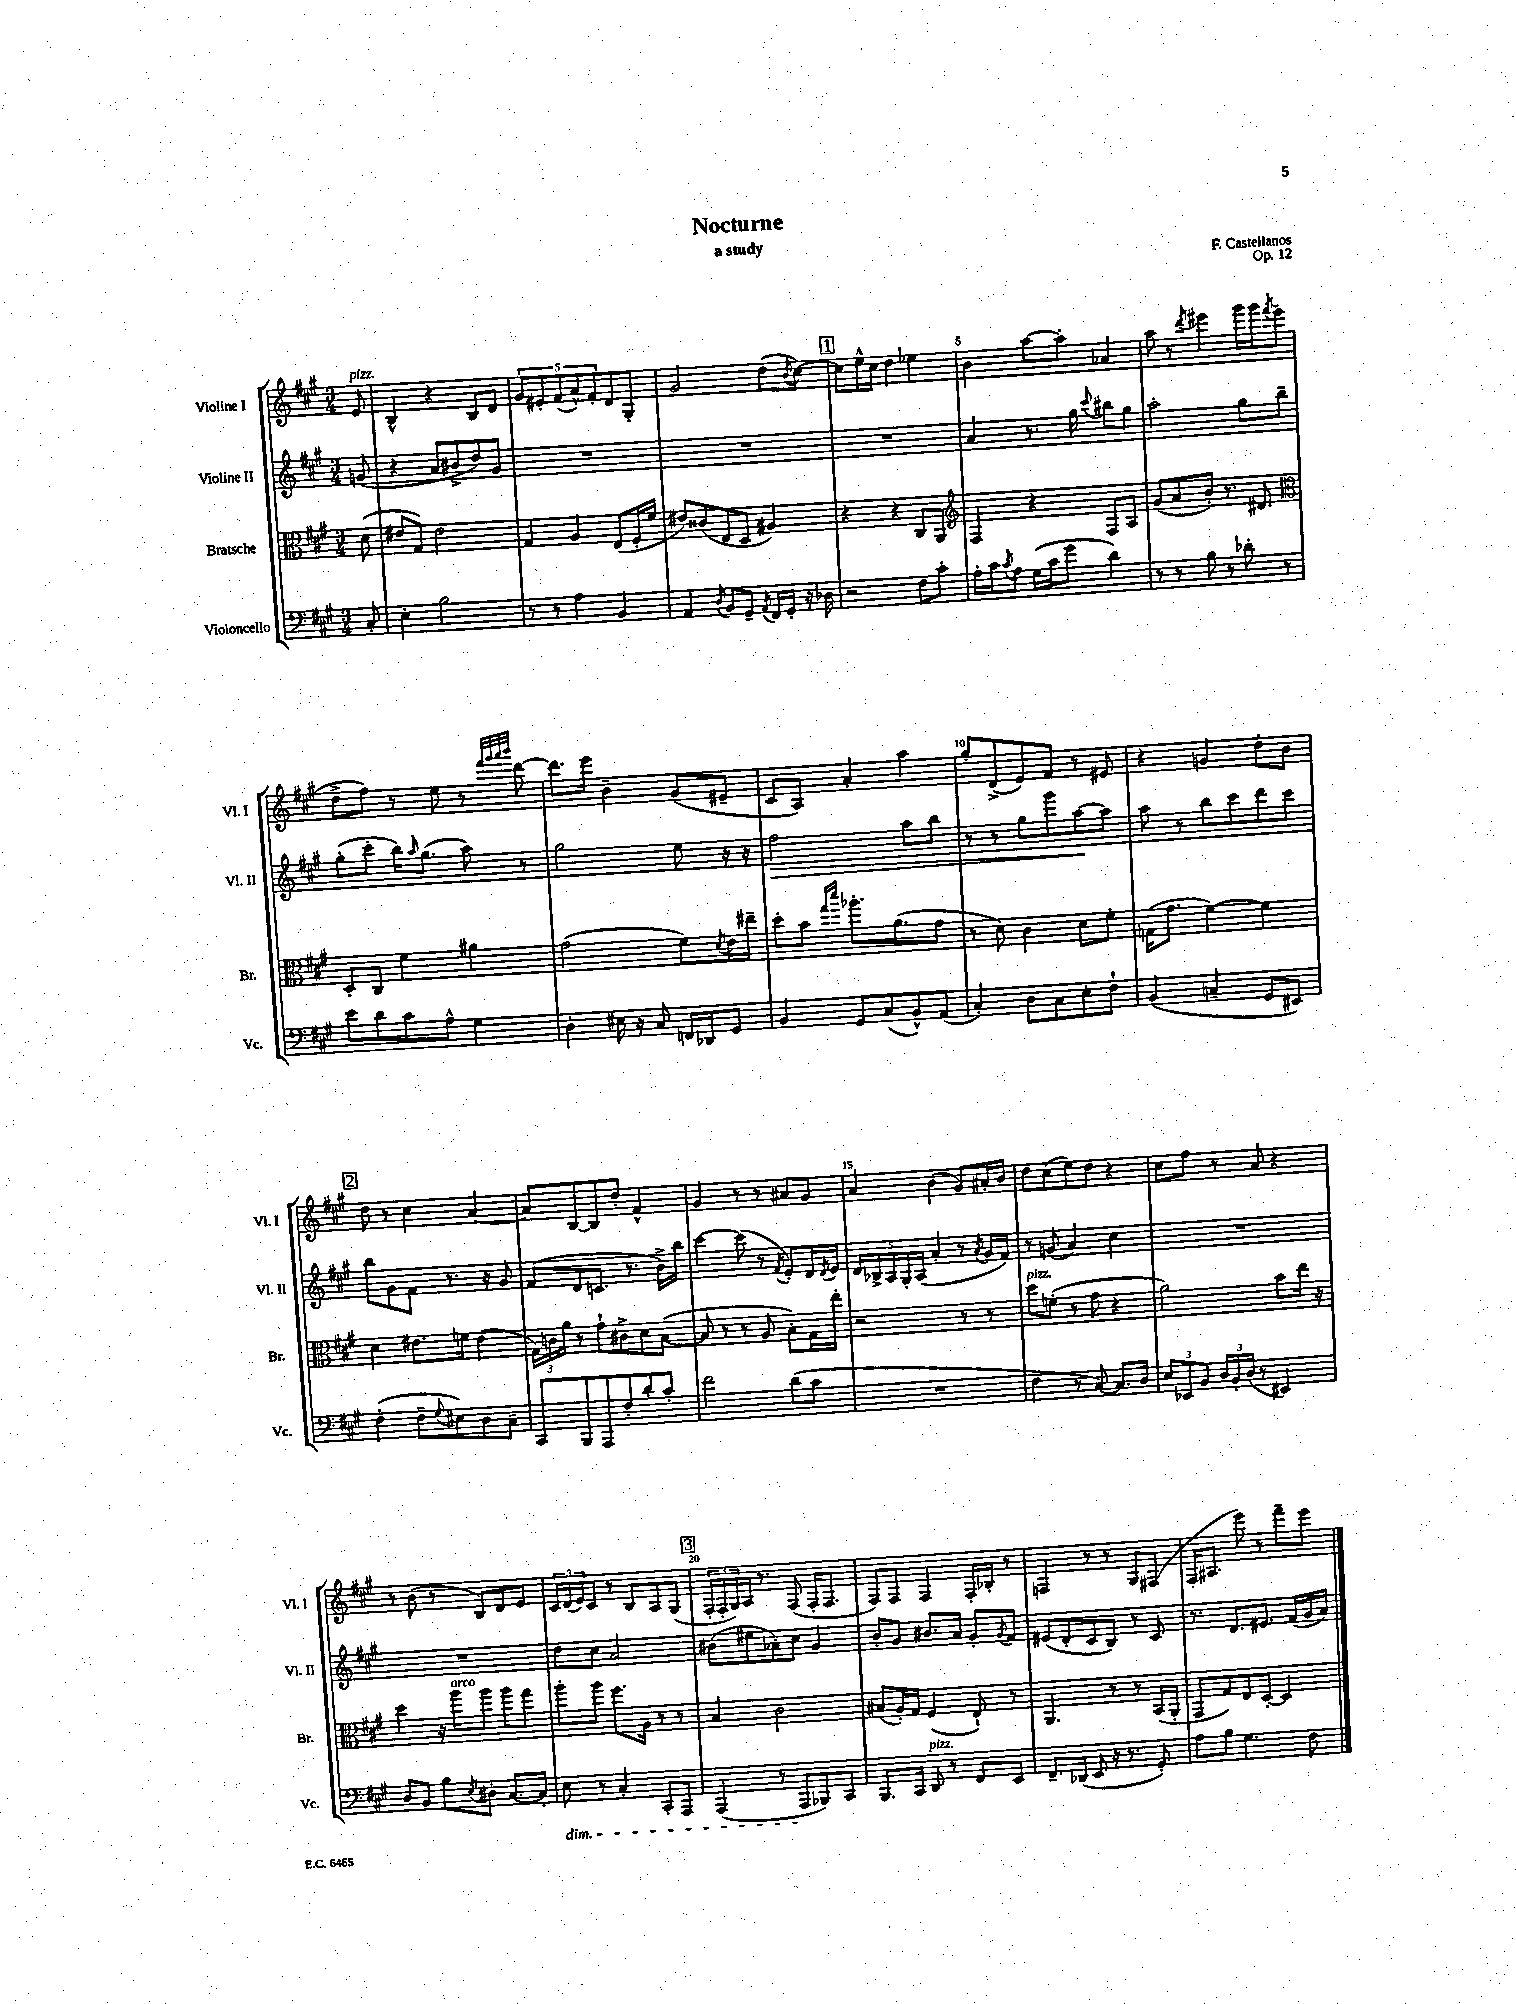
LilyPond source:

\header { title = "Nocturne" composer = "F. Castellanos" subtitle = "a study" opus = "Op. 12" }
<<
\new StaffGroup <<
\new Staff = "s0" \with { instrumentName = "Violine I" shortInstrumentName = "Vl. I" } {
    \clef treble \key a \major \numericTimeSignature \time 3/4 \partial 8
    e'8^\markup { \italic "pizz." } |
    b4-^ r4 b8 d'8 |
    \tuplet 5/4 { gis'8 eis'8-. fis'8( a'8-^) fis'8-. } d'8 gis8-. |
    gis'2 d''8( \acciaccatura { b'8 } cis''8~) |
    \mark \markup { \box "1" } cis''8 e''16-^ cis''16 d''4 ees''4 |
    b'4 a''8~ a''8-. aes'4 |
    a''8 r8 \acciaccatura { d'''8 } eis'''4 gis'''16 gis'''16 \acciaccatura { fis'''8 } eis'''8( |
    d''8-> fis''8) r8 e''8 r8 \grace { fis'''32 gis'''32 a'''32 b'''32 } d'''8~ |
    d'''8. e'''16 b'4-- gis'8( eis'8-- |
    cis'8 a8) a'4-. a''4 |
    gis''8-. d'8->( e'8) fis'8 r8 eis'8 |
    r4 g'4 d''8-. b'8 |
    \mark \markup { \box "2" } d''8 r8 cis''4 a'4~ |
    a'8 b8~ b8 d''8-. fis'4-^ |
    gis'4 r8 r8 ais'8 gis'8 |
    a'4 b'4( gis'8) ais'16-. b'16 |
    d''8 cis''8( e''8) d''8 r4 |
    cis''8 fis''8 r8 a'8 r4 |
    r8 b'8( r8 b8) d'8 e'8 |
    \tuplet 3/2 { cis'16 d'16( e'16) } cis'8 r8 b8 a8 gis8( |
    \mark \markup { \box "3" } \tuplet 3/2 { fis16-. fis16-. gis16) } a16 r8. fis8( fis16-. fis8. |
    fis8) fis8 fis4 fis16-. bes16-. r8 |
    f4 r8 r8 gis8 fis8( |
    fis16-. ais8. e'''8) r8 fis'''8-- e'''8 \bar "|." |
}
\new Staff = "s1" \with { instrumentName = "Violine II" shortInstrumentName = "Vl. II" } {
    \clef treble \key a \major \numericTimeSignature \time 3/4 \partial 8
    g'8( |
    r4 a'8 bis'8-> d''8) gis'8 |
    R2. |
    R2. |
    \mark \markup { \box "1" } R2. |
    a'4 r8. gis''16 \appoggiatura { cis'''8 } bis''8 gis''8 |
    a''2-. gis''8 b''8-- |
    gis''8-.( cis'''8-. b''16) \grace { a''16 } gis''8.( a''8) r8 |
    gis''2 e''8 r16 r16 |
    fis''2\> a''8 b''8 |
    r8 r8 gis''8 gis'''8 a''8~\! a''8 |
    a''8 r8 b''8 cis'''8 d'''8 cis'''8 |
    \mark \markup { \box "2" } b''8 gis'8 fis'8 r8. r16 gis'8 |
    fis'8( d'8 c'8. r8. b'16->) b''16 |
    cis'''4~ cis'''8( r8 \acciaccatura { fis'8 } e'8-.) d'16 \acciaccatura { d'8 } e'16 |
    \tuplet 5/4 { d'16 bes16-> a16 gis16-. a16( } a'4-. r8 \acciaccatura { a'8 } gis'16 fis'16) |
    r8 g'8( a'4) cis''4 |
    R2. |
    R2. |
    d''8 cis''8 a'2 |
    \mark \markup { \box "3" } bis'8( eis''8 aes'8-.) cis''8 gis'4 |
    b'8-. gis'8 bis'8. a'16 gis'8-. \acciaccatura { gis'8 } fis'8 |
    eis'8( d'8-. cis'8 b8) r8 cis'8 |
    r8. d'8. eis'8. fis'16( gis'16 a'16) \bar "|." |
}
\new Staff = "s2" \with { instrumentName = "Bratsche" shortInstrumentName = "Br." } {
    \clef alto \key a \major \numericTimeSignature \time 3/4 \partial 8
    d'8( |
    eis'8 gis8) eis'2 |
    gis4 a4 e8( fis16-. fis'16 |
    eis'8) cisis'8( e8 d8 ais4) |
    \mark \markup { \box "1" } r4 r4 cis8 a,8 |
    \clef treble fis4 r4 fis8 a8 |
    gis'8( a'8 b'8-.) r8. dis'8. |
    \clef alto d8-. cis8 fis'4 ais'4 |
    gis'2( fis'8) \acciaccatura { d'8 } e'16 eis''16-- |
    d''8-. b'8 \grace { gis''16 d'''16 } aes''8.-. a'8.( gis'8 |
    r8 d'8) cis'4 d'8 fis'8-. |
    g16( gis'8. fis'4~) fis'4 |
    \mark \markup { \box "2" } d'4 eis'8. f'16 eis'4( |
    \tuplet 3/2 { gis16) c'16 a'16 } r8 gis'8-! cis'8-> d'8 b8~( |
    b8 r8 r8 a8 b8-.) gis16 e''16-. |
    r2 r8 r8 |
    d''8^\markup { \italic "pizz." } f'8-.( r8 gis'8 r4 |
    a'2) b'8 e''16 r16 |
    d''4 r16 a''16^\markup { \italic "arco" } a''8 a''8 gis''8 |
    a''8-. a''8 fis''8. a16 r8 r8 |
    \mark \markup { \box "3" } b4 cis'2 |
    bis8( a16-.) gis16 fis4( e8-!) r8 |
    a,4. r8 r8 b,16( a,16-. |
    gis,8 gis8) e8 d8~-. d4 \bar "|." |
}
\new Staff = "s3" \with { instrumentName = "Violoncello" shortInstrumentName = "Vc." } {
    \clef bass \key a \major \numericTimeSignature \time 3/4 \partial 8
    cis8-. |
    e4-. b2 |
    r8 r8 a4 b,4 |
    a,4 \acciaccatura { d8 } b,8 gis,8-- \acciaccatura { a,8 } fis,16 gis,16-. r16 des16 |
    \mark \markup { \box "1" } r2 fis8 cis'8-. |
    a16-. cis'16 \acciaccatura { cis'8 } a8 gis16( cis'16 gis'8 d'4) |
    r8 r8 b8 r8 des'8-. r8 |
    e'8 d'8 cis'8 a8-^ gis4 |
    d4-. eis16 r16 cis8 f,16 des,16 gis,8 |
    b,4 gis,8 cis8( b,8-^) a,8( |
    cis4-.) d8 cis8 e8-. fis8-! |
    b,4( c4-- gis,8 eis,8) |
    \mark \markup { \box "2" } fis4-.( fis8-- \appoggiatura { gis8 } eis8) d8 cis8-- |
    cis,8 b,,8 a,,8 fis8-. d'8-. cis'8-. |
    fis'2 d'8( cis'8 |
    R2. |
    fis4 r8 cis8~) cis8. d16 |
    \tuplet 3/2 { e8 ees,8 b,8 } \tuplet 3/2 { d16 b,16-. d16( } r8 eis,4) |
    d8 b,8 b8 \acciaccatura { e8 } dis8-. cis8.~ cis16-. |
    e8\dim r8 cis4-. cis,8-. a,,8 |
    \mark \markup { \box "3" } a,,4( r8 a,,8\! bes,,8) cis,8 |
    b,,8. cis,16 d,8^\markup { \italic "pizz." } r8 fis,8 e,8 |
    fis,8.-- des,16( e,8 r16 r8. gis,8-.) |
    a8 b8 gis4. fis8 \bar "|." |
}
>>
>>
\layout { \context { \Score \override BarNumber.break-visibility = ##(#f #t #t) barNumberVisibility = #(every-nth-bar-number-visible 5) } }
